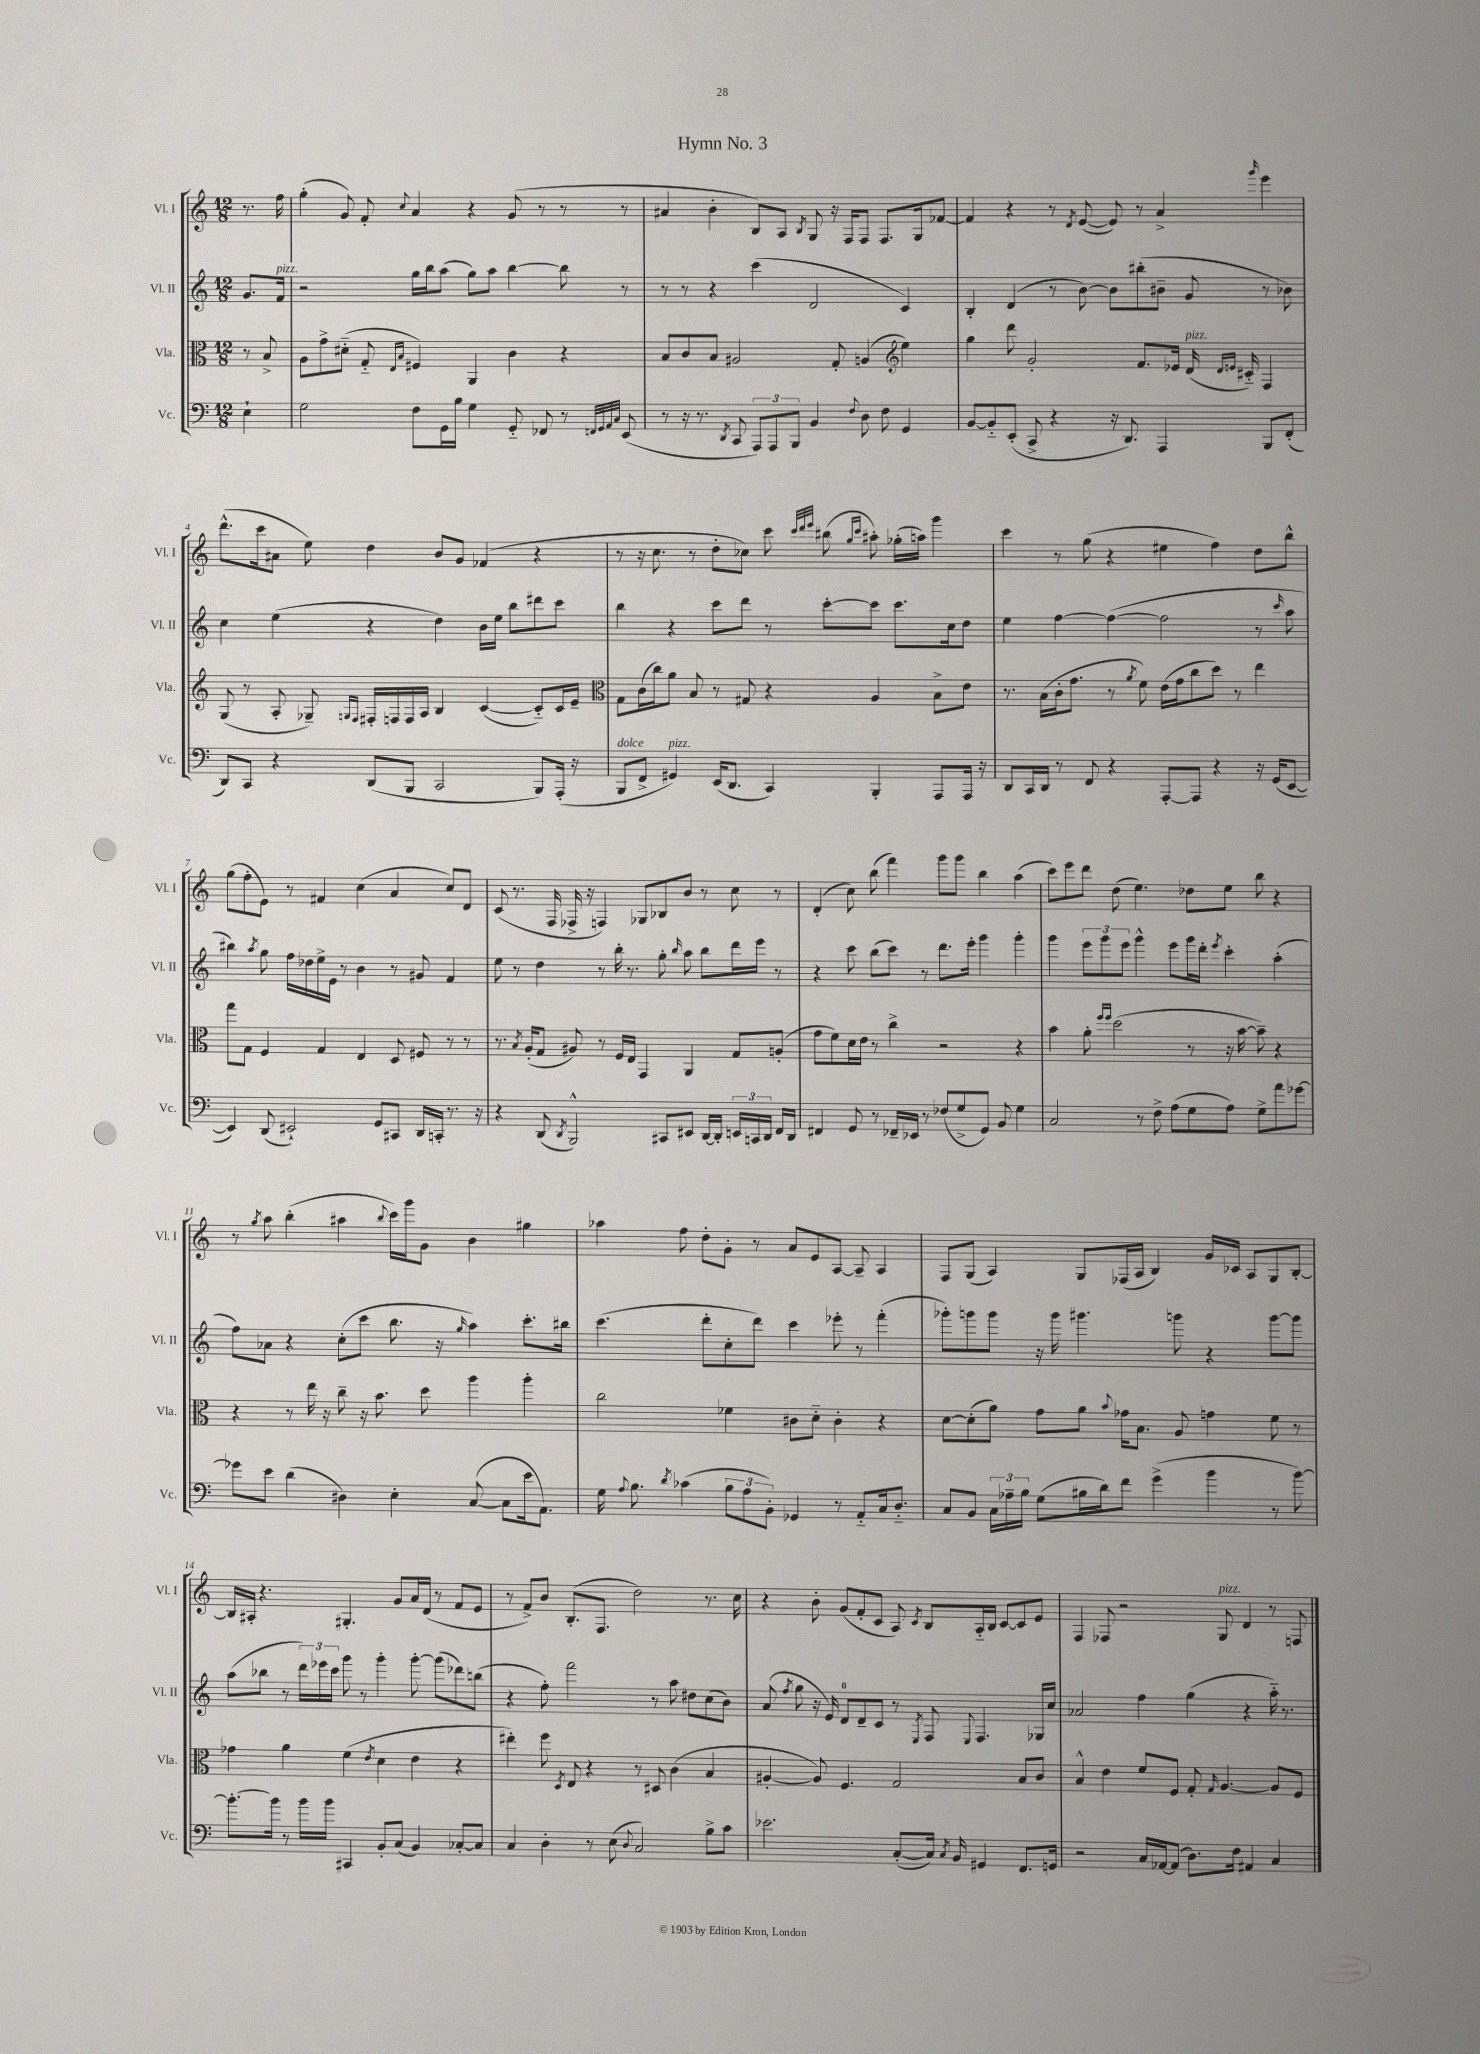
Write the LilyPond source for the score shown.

\header { title = "Hymn No. 3" }
<<
\new StaffGroup <<
\new Staff = "s0" \with { instrumentName = "Vl. I" shortInstrumentName = "Vl. I" } {
    \clef treble \key c \major \numericTimeSignature \time 12/8 \partial 4
    \autoBeamOff r8. f''16 |
    g''4-.( g'8) f'8-. \appoggiatura { c''8 } a'4 r4 g'8( r8 r8 r8 |
    ais'4 b'4-. b8[) a8] \acciaccatura { b8 } g8 r16 f16[ f8] f8.[ g16 fes'8]~ |
    fes'4 r4 r8 \acciaccatura { d'8 } e'8~( e'8) r8 a'4-> \grace { g'''16 } e'''4 |
    d'''8.[-^( c'''16 ais'8] e''8) d''4 b'8[ g'8] fes'4( r4 |
    r8 r16 c''8. r8 d''8[-. ces''8]) c'''8 \grace { c'''32[ d'''32 e'''32] } bis''8( \grace { g''16[ c'''16] } ais''8-.) ges''16[-.( a''16]) g'''4 |
    c'''4 r8 g''8( r4 eis''4 f''4) d''8[ b''8]-^ |
    g''8[( f''8-. e'8]) r8 fis'4 c''4( a'4 c''8[) d'8] |
    c'8( r8. f16 fes16-> r16 f4) ges8[ bes8 b'8] r8 c''8 r8 |
    d'4-.( c''8) b''8( f'''4) g'''8[ g'''8] b''4 a''4( |
    c'''8[) e'''8 d'''8] d''8( e''4.) des''8[ e''8] b''8 r4 |
    r8 \acciaccatura { g''8 } a''8 b''4-.( ais''4 \appoggiatura { b''8 } c'''16[) g'''16 g'8] b'4 gis''4 |
    aes''4 f''8 d''8[-. g'8]-. r8 a'8[ e'8 a8]~ a8-- a4 |
    f8[ g8]( a4) g8[ fes16( a16] b4) g'16[ ces'16] a8[ g8 b8]~-. |
    b16[ ais16]-. r4. gis4.-. g'8[ a'16 d'16]( r8 f'8[ e'8] |
    r8 f'8[->) b'8] b8.[-.( f8.] d''2) r8. c''16 |
    r4 b'8-. g'8[( f'8-. c'8] a8) \acciaccatura { c'8 } b8[ a16-_ b16] c'8[~ c'8 e'8] |
    f4 fes8 r2 g8^\markup { \italic "pizz." } d'4 r8 f8 \bar "|." |
}
\new Staff = "s1" \with { instrumentName = "Vl. II" shortInstrumentName = "Vl. II" } {
    \clef treble \key c \major \numericTimeSignature \time 12/8 \partial 4
    \autoBeamOff g'8.[ f'16]^\markup { \italic "pizz." } |
    r2 g''16[ b''16 a''8]( g''8[) a''8] b''4~ b''8 r8 |
    r8 r8 r4 c'''4( d'2 c'4) |
    b4-. d'4( r8 b'8~) b'8[ bis''8-.( bis'8]-- g'8 r8 bes'8) |
    c''4 e''4( r4 d''4) b'16[ e''16] b''8[ dis'''8 c'''8] |
    b''4 r4 c'''8[ d'''8] r8 c'''8[~-. c'''8] c'''8.[ c''16 d''8] |
    e''4 f''4~ f''4~( f''2 r8 \grace { c'''16 } a''8 |
    bis''4) \acciaccatura { a''8 } g''8 f''16[ des''16 e''16-> e'16] r8 b'4 r8 gis'8 f'4 |
    e''8 r8 d''4 r8 b''16-. r8. g''8-. \grace { b''16 } a''8 b''8[ d'''16 e'''16] r8 |
    r4 c'''8 b''8[( c'''8]) r8 d'''8.[ e'''16]-. g'''4 g'''4-. |
    g'''4 \tuplet 3/2 { e'''8[ g'''8 e'''8] } g'''4-^ e'''8[ g'''16 d'''16]-. \acciaccatura { e'''8 } c'''4-. a''4-.( |
    f''8[) aes'8] r4 c''8[-.( c'''8] b''8. r16 \grace { g''16 } a''4) c'''8.[-. bis''16] |
    c'''4.( d'''8[-. c''8-. d'''8]) c'''4 ees'''8-. r8 f'''4-.( |
    ges'''8[-.) g'''8 g'''8] r16 g'''16 gis'''4. g'''8 r4 g'''8[~ g'''8] |
    a''8[( bes''8] r8 \tuplet 3/2 { d'''16[) ees'''16 c'''16] } g'''8 r8 g'''4-. g'''8~-. g'''8[( des'''8) b''8]( |
    r4 f''8-.) f'''2 r8 a''8 dis''8[ c''8( b'8]) |
    a'8( \acciaccatura { f''8 } g''8 r16 e'16) d'8[-0 d'8-- c'8] r8 \acciaccatura { e8 } f8 \appoggiatura { e8 } f4. ges16[ c''16] |
    aes'2 f''4 g''4( r4 a''16-_) r8. \bar "|." |
}
\new Staff = "s2" \with { instrumentName = "Vla." shortInstrumentName = "Vla." } {
    \clef alto \key c \major \numericTimeSignature \time 12/8 \partial 4
    \autoBeamOff r8 b8-> |
    a8[ g'8-> dis'8]-_( g8-_ \grace { e16[ b16] } fis4) a,4 c'4 r4 |
    b8[ c'8 b8] ais2 g8-. a4( \clef treble e''4) |
    g''4 d'''8 g'2-. f'8.[ ees'16] d'16^\markup { \italic "pizz." }( \grace { d'16[ e'16] } cis'16-_) f4 |
    g8( r8 a8-. ges8--) \grace { g16[ f16] } fis16[-. f16 f16 a16] b4 c'4~( c'8[-_) c'16 e'16]-- |
    \clef alto g8[ c'16( c''16) a'8] b8 r8 gis8 r4 a4 b8[-> e'8] |
    r8. b16[( c'16-. g'8.] r8 \acciaccatura { a'8 } f'8) e'16[( g'16 c''8 d''8]) r8 e''4 |
    g''8[ g8] f4 g4 e4 d8 fis8 r8 r8 |
    r8. \acciaccatura { b8 } a16[-.( g8] ais8) r8 f16[ e16] g,4 a,4 g8[ a8]-.( |
    g'8[ f'8) d'16 e'16] r8 c''4-> r2 r4 |
    b'4 a'8-. \grace { f''16[ f''16] } d''2( r8 r16 b'16~ b'8--) r4 |
    r4 r8 e''16 r16 c''8-- r16 b'8. d''8 a''4 a''4-. |
    c''2 fes'4 cis'8[ d'8]-_ cis'4-. r4 |
    d'8[~ d'8-.( a'8]) g'8[ a'8] \appoggiatura { b'8 } ges'16[ b8.] a8 g'4 f'8 r8 |
    ges'4 a'4 f'4( \acciaccatura { e'8 } d'4 e'4 r4 |
    eis''4-.) f''8 \acciaccatura { d8 } e8 r4 r8 dis8 c'4( b4 |
    ais4~-. ais8) f4. g2 b8[ c'8] |
    b4-^ e'4 f'8[ f8] g8-. \grace { g16 } a4.~ a8[ f8] \bar "|." |
}
\new Staff = "s3" \with { instrumentName = "Vc." shortInstrumentName = "Vc." } {
    \clef bass \key c \major \numericTimeSignature \time 12/8 \partial 4
    \autoBeamOff e4-! |
    g2 f8[ g,16 b16] g4 g,8-_ fes,8 r8 \grace { f,32[ g,32 a,32 c32] } e,8( |
    r8 r16 r8. \acciaccatura { d,8 } c,8 \tuplet 3/2 { a,,8[) a,,8 b,,8] } b,4 \appoggiatura { f8 } d8 f8 g,4 |
    b,8[~ b,8-_ e,8]-.( c,8-> r4 r16 d,8.) a,,4 b,,8[ f,8]-.( |
    d,8[) c,8] r4 d,8[( b,,8] c,2 b,,8[) a,,16]-.( r16 |
    b,,8[^\markup { \italic "dolce" } f,8]-> gis,4^\markup { \italic "pizz." }) e,16[( d,8.] c,4) b,,4-. a,,8[ a,,16] r16 |
    d,8[ c,16 d,16] r8 f,8 r4 a,,8[~-. a,,8] r4 r16 g,16[( e,8]~ |
    e,4) d,8( eis,2-!) g,8[ cis,8] d,16[ c,16]-. r8. r16 |
    r4 d,8( \acciaccatura { d,8 } b,,2-^) cis,8[ eis,8] d,16[~ d,16]-. \tuplet 3/2 { e,16[ c,16 d,16] } f,16[ d,16] |
    fis,4 g,8 r8 fes,16[-- ees,16] r8 fes8[( g8-> g,8]) b,8 g4 |
    c2 r8 f8-> a8[( g8 a8]) g8[-> a'8 ges'8]~ |
    ges'8[ e'8] d'4( dis4) e4-. c8~( c8[ e'16 a,8.]) |
    g16 \appoggiatura { a8 } b8. \acciaccatura { d'8 } ces'4( \tuplet 3/2 { b8[ a8 b,8]-.) } ges,4 r8 a,8[-_ c16 d8.]-_ |
    c8[ b,8] \tuplet 3/2 { c16[ aes16-- b16] } g8[( bis16 d'16) f'8] g'4->( b'4 r8 b'8~) |
    b'8.[~-. b'16] r8 b'16[ b'16] cis,4 b,8[-. c8]( b,4) ces8[~-. ces8] |
    c4 d4-. r8 e8( \appoggiatura { d8 } c2) b8[-> c'8] |
    ees'2. c8[~-.( c16]) \acciaccatura { c8 } b,16 gis,4 f,8.[ g,16] |
    r2 c16[ aes,16~ aes,8]( d8.[) f16] ais,4 c4 \bar "|." |
}
>>
>>
